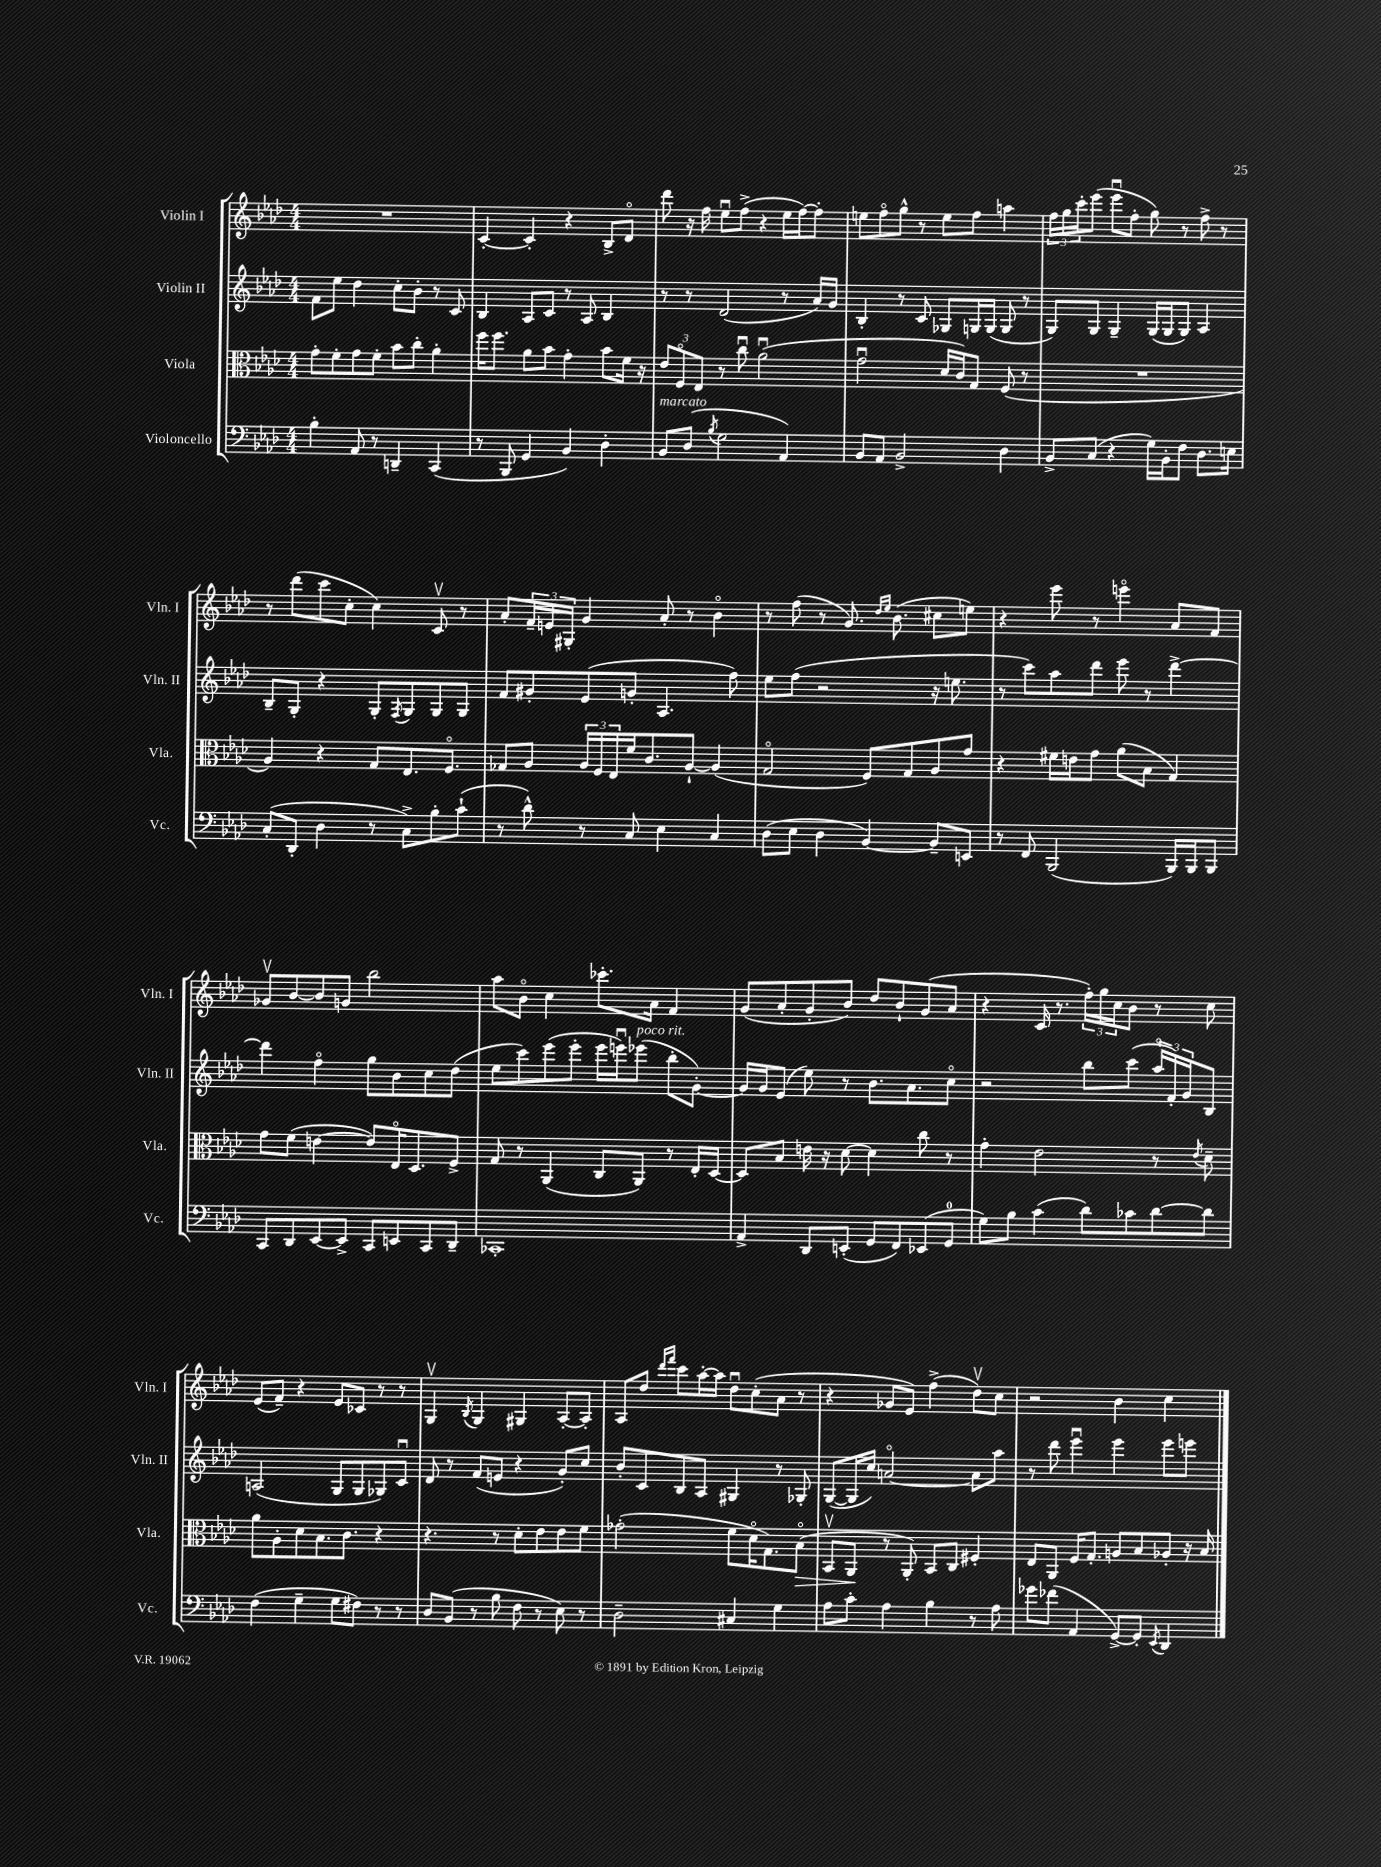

**kern	**kern	**kern	**kern
*staff4	*staff3	*staff2	*staff1
*clefF4	*clefC3	*clefG2	*clefG2
*k[b-e-a-d-]	*k[b-e-a-d-]	*k[b-e-a-d-]	*k[b-e-a-d-]
*M4/4	*M4/4	*M4/4	*M4/4
4B-'	8g'	8f	1r
.	8f'	8ee-	.
8AA-	8g	4dd-	.
8r	8f'	.	.
4DD~	8b-	8cc'	.
.	8cc'	8b-'	.
(4CC	4a-'	8r	.
.	.	8c	.
=	=	=	=
8r	16ff	4B-	[4c'
.	8.ff	.	.
8BBB-	.	.	.
4GG	8a-	8A-	4c']
.	8b-	8c	.
4BB-)	4g'	8r	4r
.	.	8A-	.
4D-'	8b-	4B-	8B-^
.	16f	.	8d-o
.	16r	.	.
=	=	=	=
8BB-	12e-	8r	8ddd-
.	12Fo	.	.
(8D-	.	8r	16r
.	12E-	.	.
.	.	.	16ff
8qB-	.	.	.
2G	8r	(2d-	8ee-u
.	8ccu	.	(8ff^
.	(2a-u	.	4r
4AA-)	.	8r	16ee-
.	.	.	[16ff)
.	.	16a-)	8ff']
.	.	16g	.
=	=	=	=
8BB-	2gu	4B-'	8ee
8AA-	.	.	8ffo
2BB-^	.	8r	8gg^^
.	.	8c	8r
.	16d-	8G-	8ee
.	16c)	.	.
.	8G	16G	8ff
.	.	(16G	.
4D-	(8F	8G	4aa
.	8r	8r	.
=	=	=	=
8BB-^	1r	8G)	24ff
.	.	.	24gg
.	.	.	24ccc'
(8C	.	8G	(8eee-
4r	.	4G~	8eee-u
.	.	.	8ff'
16G)	.	(16G	8gg)
16BB-'	.	16G	.
8F	.	8G)	8r
8.D-	.	4A-	8ff^
.	.	.	8r
16E	.	.	.
=	=	=	=
(8C'	4A-)	8B-~	8r
8DD-'	.	8G'	(8ddd-
4D-	4r	4r	8ccc
.	.	.	8cc'
8r	8G	8G'	4cc)
.	.	8qF	.
8C^)	8.E-	8G	.
8B-'	.	8G	8cv
.	8.Fo	.	.
(8c`	.	8G	8r
=	=	=	=
8r	8G-	8f	8a-'
8d-^^)	8A-	8g#'	24f~
.	.	.	24e
.	.	.	24G#'
8r	24A-	(8e-	4g
.	24F	.	.
.	24E-	.	.
8C	16f	8g'	.
.	8.c	.	.
4E-	.	4.A-	8a-'
.	[8A-`	.	8r
4C	(4A-]	.	4b-o
.	.	8ff)	.
=	=	=	=
(8D-	2Go	8ee-	8r
8E-	.	(8ff	(8ff
4D-	.	2r	8r
.	.	.	8.g)
[4BB-)	8F)	.	.
.	.	.	16qqdd-
.	.	.	16qqee-
.	.	.	(8.b-
.	8G	.	.
8BB-~]	8A-	16r	8cc#
.	.	8.ee	.
8EE	8g	.	8ee)
=	=	=	=
8r	4r	8r	4r
8FF	.	8ccc)	.
(2BBB-	16f#	8aa-	8eee-
.	16e	.	.
.	8g	8ddd-	8r
.	(8a-	8eee-	4eeeo
.	8B-	8r	.
16BBB-)	4G)	[4ddd-^	8a-
16BBB-	.	.	.
8BBB-	.	.	8f
=	=	=	=
8CC	8g	4ddd-]	8g-v
8DD-	(8f	.	[8b-
[8EE-	[4e	4ffo	8b-]
8EE-^]	.	.	8g
8CC	8e])	8gg	2bb-
8EE	16E-o	8b-	.
.	8.D-	.	.
8CC	.	8cc	.
8DD-~	8F^	(8dd-	.
=	=	=	=
1CC-'	8G	8ee-	8aa-
.	8r	8ccc)	8b-o
.	(4AA-	(8eee-	4cc
.	.	8eee-'	.
.	8C	16eee-	8.ccc-'
.	.	16eeeu)	.
.	8AA-)	(8eee-	.
.	.	.	16a-
.	8r	8bb-'	4f
.	16E-'	[8g')	.
.	[16D-	.	.
=	=	=	=
4AA-^	8D-]	16g]	(8g
.	.	16g	.
.	8B-	(8e-	8a-'
8DD-	16e	8ee-)	8g'
.	16r	.	.
(8EE'	[8d-	8r	8b-)
8GG	4d-]	8.b-	8dd-
8FF)	.	.	8b-`
.	.	8.a-	.
(8EE-	8cc	.	(8g
8GG	8r	8cco	8a-
=	=	=	=
8G)	4g'	2r	4r
8B-	.	.	.
(4c	2e-	.	16c
.	.	.	8.r
8d-)	.	8bb-	24ff')
.	.	.	24gg
.	.	.	24cc
8c-	.	(8ccc	8b-
[8d-	8r	24aa-o	8r
.	.	24f')	.
.	.	24g	.
.	8qe-	.	.
8d-]	8d-~	8B-	8cc
=	=	=	=
(4F	8a-	(2A	(8e-
.	8A-'	.	8f~)
4G~	8d-	.	4r
.	8.B-	.	.
8G	.	8G	8e-
.	8.c	.	.
8F#)	.	8G	8c-
8r	4r	8G-)	8r
8r	.	8cu	8r
=	=	=	=
8D-	4.r	8d-	4Gv
(8BB-	.	8r	.
.	.	.	8qB-
8r	.	(8f	4G
8B-	8r	8e	.
8F	8d-'	4r	4G#
8r	8e-	.	.
8E-)	8e-	8g')	[8A-'
8r	8f	8cc	8A-']
=	=	=	=
2D-~	(2g-'	8b-'	8A-
.	.	8c	8dd-
.	.	.	16qqddd-
.	.	.	16qqfff
.	.	8B-	8ccc
.	.	8A-	[16aa-'
.	.	.	16aa-]
4C#	8f	4G#	8dd-u
.	16d-o	.	(8cc'
.	8.G)	.	.
4G	.	8r	8a-
.	(8B-o	8G-'	8r
=	=	=	=
8A-	8BB-v	([8G	4r
8c'	8AA-	16G]	.
.	.	16cc)	.
4A-	8r	[2ao	8g-
.	8AA-')	.	8e-)
4B-	8BB-	.	(4ff^
.	8C	.	.
8r	4F#'	8a]	8dd-v)
8A-	.	8aa-	8cc
=	=	=	=
8g-	8E-	8r	2r
(8f-	8AA-	8ddd-	.
4AA-	16F	4eee-u	.
.	8.G'	.	.
[8GG^)	8A	4eee-	4b-
8GG']	8B-	.	.
8qEE-	.	.	.
4DD-	8A-'	8eee-	4cc
.	16r	8eee	.
.	16B-	.	.
==	==	==	==
*-	*-	*-	*-
